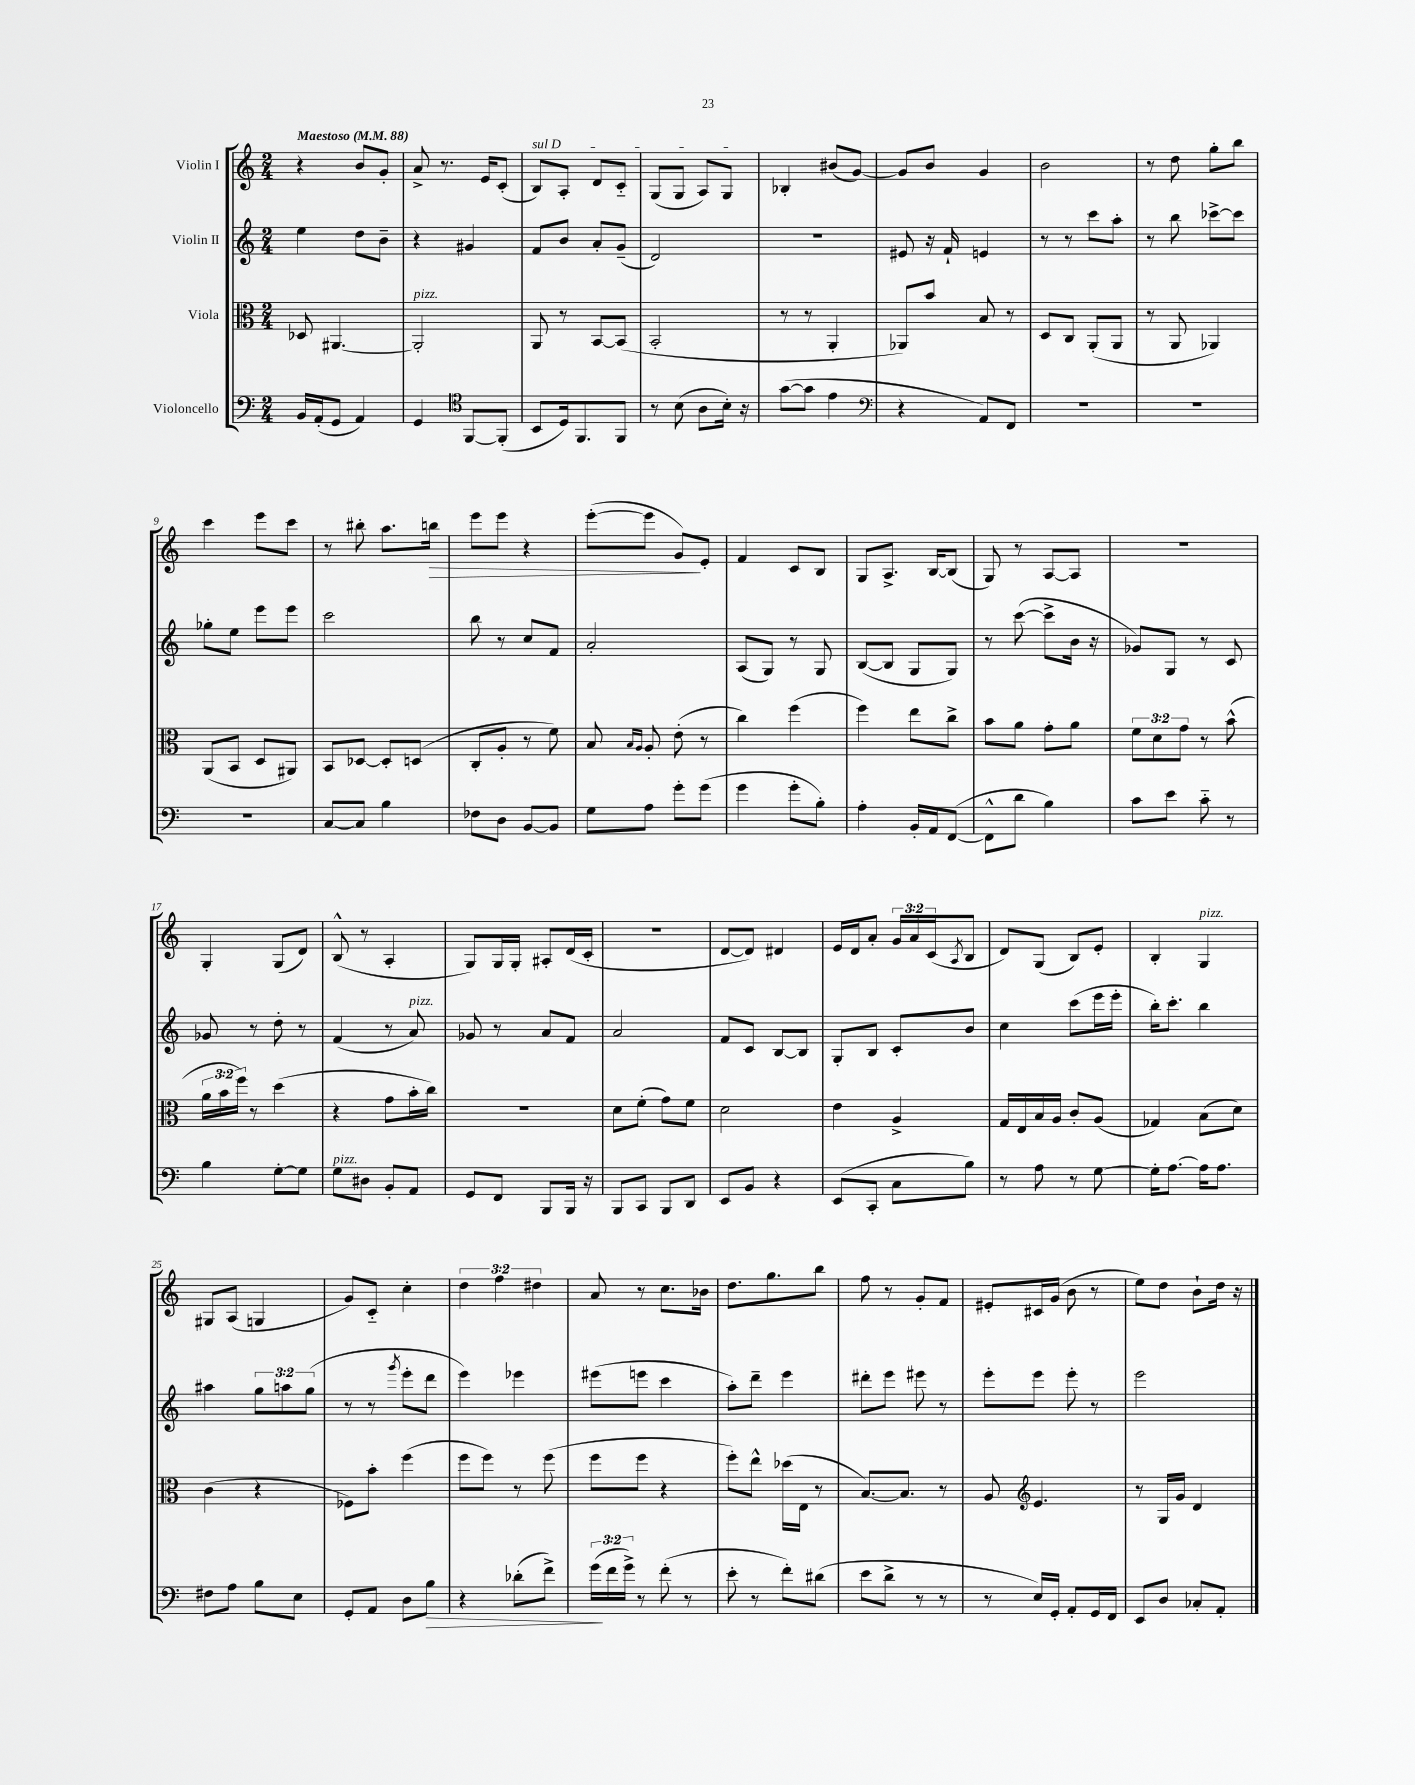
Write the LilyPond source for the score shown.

<<
\new StaffGroup <<
\new Staff = "s0" \with { instrumentName = "Violin I" } {
    \clef treble \key c \major \numericTimeSignature \time 2/4 \override Staff.TupletNumber.text = #tuplet-number::calc-fraction-text \tempo "Maestoso" 4 = 88
    r4 b'8 g'8-. |
    a'8-> r8. e'16 c'8-.( |
    \once \override TextSpanner.bound-details.left.text = \markup { \italic "sul D" } b8\startTextSpan) a8-. d'8 c'8-_ |
    g8( g8 a8) g8\stopTextSpan |
    bes4-. bis'8( g'8~) |
    g'8 b'8 g'4 |
    b'2 |
    r8 d''8 g''8-. b''8 |
    c'''4 e'''8 c'''8 |
    r8 bis''8-. a''8. b''16\> |
    e'''8 e'''8 r4 |
    e'''8~-.( e'''8 g'8\!) e'8-. |
    f'4 c'8 b8 |
    g8 a8.-> b16~ b8( |
    g8) r8 a8~ a8 |
    r2 |
    g4-. g8( d'8) |
    b8-^( r8 a4-. |
    g8) g16 g16-. ais8-. d'16( c'16-. |
    r2 |
    d'8~ d'8) dis'4 |
    e'16 d'16 a'8-. \tuplet 3/2 { g'16 a'16 c'16( } \acciaccatura { a8 } b8 |
    d'8) g8( b8) e'8-. |
    b4-. g4^\markup { \italic "pizz." } |
    gis8 a8( g4 |
    g'8) c'8-_ c''4-. |
    \tuplet 3/2 { d''4 f''4 dis''4 } |
    a'8 r8 c''8. bes'16 |
    d''8. g''8. b''8 |
    f''8 r8 g'8-. f'8 |
    eis'8-. cis'16 g'16( b'8 r8 |
    e''8) d''8 b'8-! d''16 r16 \bar "|." |
}
\new Staff = "s1" \with { instrumentName = "Violin II" } {
    \clef treble \key c \major \numericTimeSignature \time 2/4 \override Staff.TupletNumber.text = #tuplet-number::calc-fraction-text
    e''4 d''8 b'8-- |
    r4 gis'4 |
    f'8 b'8 a'8-. g'8--( |
    d'2) |
    r2 |
    eis'8 r16 f'16-! e'4 |
    r8 r8 c'''8 a''8-. |
    r8 b''8 ces'''8~-> ces'''8 |
    ges''8-. e''8 e'''8 e'''8 |
    c'''2 |
    b''8 r8 c''8 f'8 |
    a'2-. |
    a8( g8) r8 g8 |
    b8~( b8 g8 g8) |
    r8 c'''8~( c'''8-> b'16 r16 |
    ges'8) g8 r8 c'8 |
    ges'8 r8 d''8-. r8 |
    f'4( r8 a'8^\markup { \italic "pizz." }) |
    ges'8 r8 a'8 f'8 |
    a'2 |
    f'8 c'8 b8~ b8 |
    g8-. b8 c'8-. b'8 |
    c''4 c'''8( e'''16 e'''16-. |
    b''16-.) c'''8.-. b''4 |
    ais''4 \tuplet 3/2 { g''8 a''8 g''8( } |
    r8 r8 \acciaccatura { g'''8 } e'''8-. d'''8 |
    e'''4) ees'''4 |
    eis'''8( e'''8 c'''4 |
    a''8-.) d'''8-- e'''4 |
    dis'''8-. e'''8 eis'''8 r8 |
    e'''8-. e'''8 e'''8-. r8 |
    e'''2 \bar "|." |
}
\new Staff = "s2" \with { instrumentName = "Viola" } {
    \clef alto \key c \major \numericTimeSignature \time 2/4 \override Staff.TupletNumber.text = #tuplet-number::calc-fraction-text
    des8 ais,4.~ |
    ais,2-.^\markup { \italic "pizz." } |
    a,8 r8 b,8~ b,8( |
    b,2-. |
    r8 r8 a,4-. |
    aes,8) b'8 b8 r8 |
    d8 c8 a,8-.( a,8 |
    r8 a,8 aes,4) |
    a,8( b,8 d8 ais,8) |
    b,8 des8~ des8-. d8( |
    c8-. a8-. r8 f'8) |
    b8 \grace { b16 a16 } a8-. e'8-.( r8 |
    c''4) f''4( |
    f''4) e''8 c''8-> |
    b'8 a'8 g'8-. a'8 |
    \tuplet 3/2 { f'8 d'8 g'8 } r8 b'8-^( |
    \tuplet 3/2 { a'16 b'16 f''16) } r8 d''4( |
    r4 g'8 b'16-. c''16) |
    R2 |
    d'8 f'8-.( g'8) f'8 |
    d'2 |
    e'4 a4-> |
    g16 e16 b16 a16 c'8-. a8( |
    ges4) b8( d'8) |
    c'4( r4 |
    fes8) b'8-. f''4( |
    f''8 f''8) r8 f''8( |
    f''8 f''8 r4 |
    f''8-.) e''8-^ des''16( e16 r8 |
    b8.~) b8. r8 |
    a8 \clef treble e'4. |
    r8 g16 g'16 d'4 \bar "|." |
}
\new Staff = "s3" \with { instrumentName = "Violoncello" } {
    \clef bass \key c \major \numericTimeSignature \time 2/4 \override Staff.TupletNumber.text = #tuplet-number::calc-fraction-text
    b,16 a,16-.( g,8 a,4) |
    g,4 \clef tenor f,8~ f,8-.( |
    b,8 d16) f,8. f,8 |
    r8 b8( a8 b16-.) r16 |
    g'8~( g'8 e'4 |
    \clef bass r4 a,8) f,8 |
    R2 |
    R2 |
    R2 |
    c8~ c8 b4 |
    fes8 d8 b,8~ b,8 |
    g8 a8 g'8-. g'8( |
    g'4 g'8-. b8-.) |
    a4-. b,16-. a,16 f,8~( |
    f,8-^ d'8 b4) |
    c'8 e'8 c'8-_ r8 |
    b4 g8~-. g8 |
    g8^\markup { \italic "pizz." } dis8 b,8-. a,8 |
    g,8 f,8 b,,8 b,,16 r16 |
    b,,8 c,8 b,,8 d,8 |
    e,8 b,8 r4 |
    e,8( c,8-. c8 b8) |
    r8 a8 r8 g8~ |
    g16-. a8.~ a16 a8. |
    fis8 a8 b8 e8 |
    g,8-. a,8 d8 b8\> |
    r4 des'8-.( f'8->) |
    \tuplet 3/2 { g'16\!( f'16 g'16->) } r8 f'8-.( r8 |
    e'8-. r8 f'8-.) dis'8( |
    e'8 d'8-> r8 r8 |
    r8 e16) g,16-. a,8-. g,16 f,16 |
    e,8 d8 ces8-. a,8-. \bar "|." |
}
>>
>>
